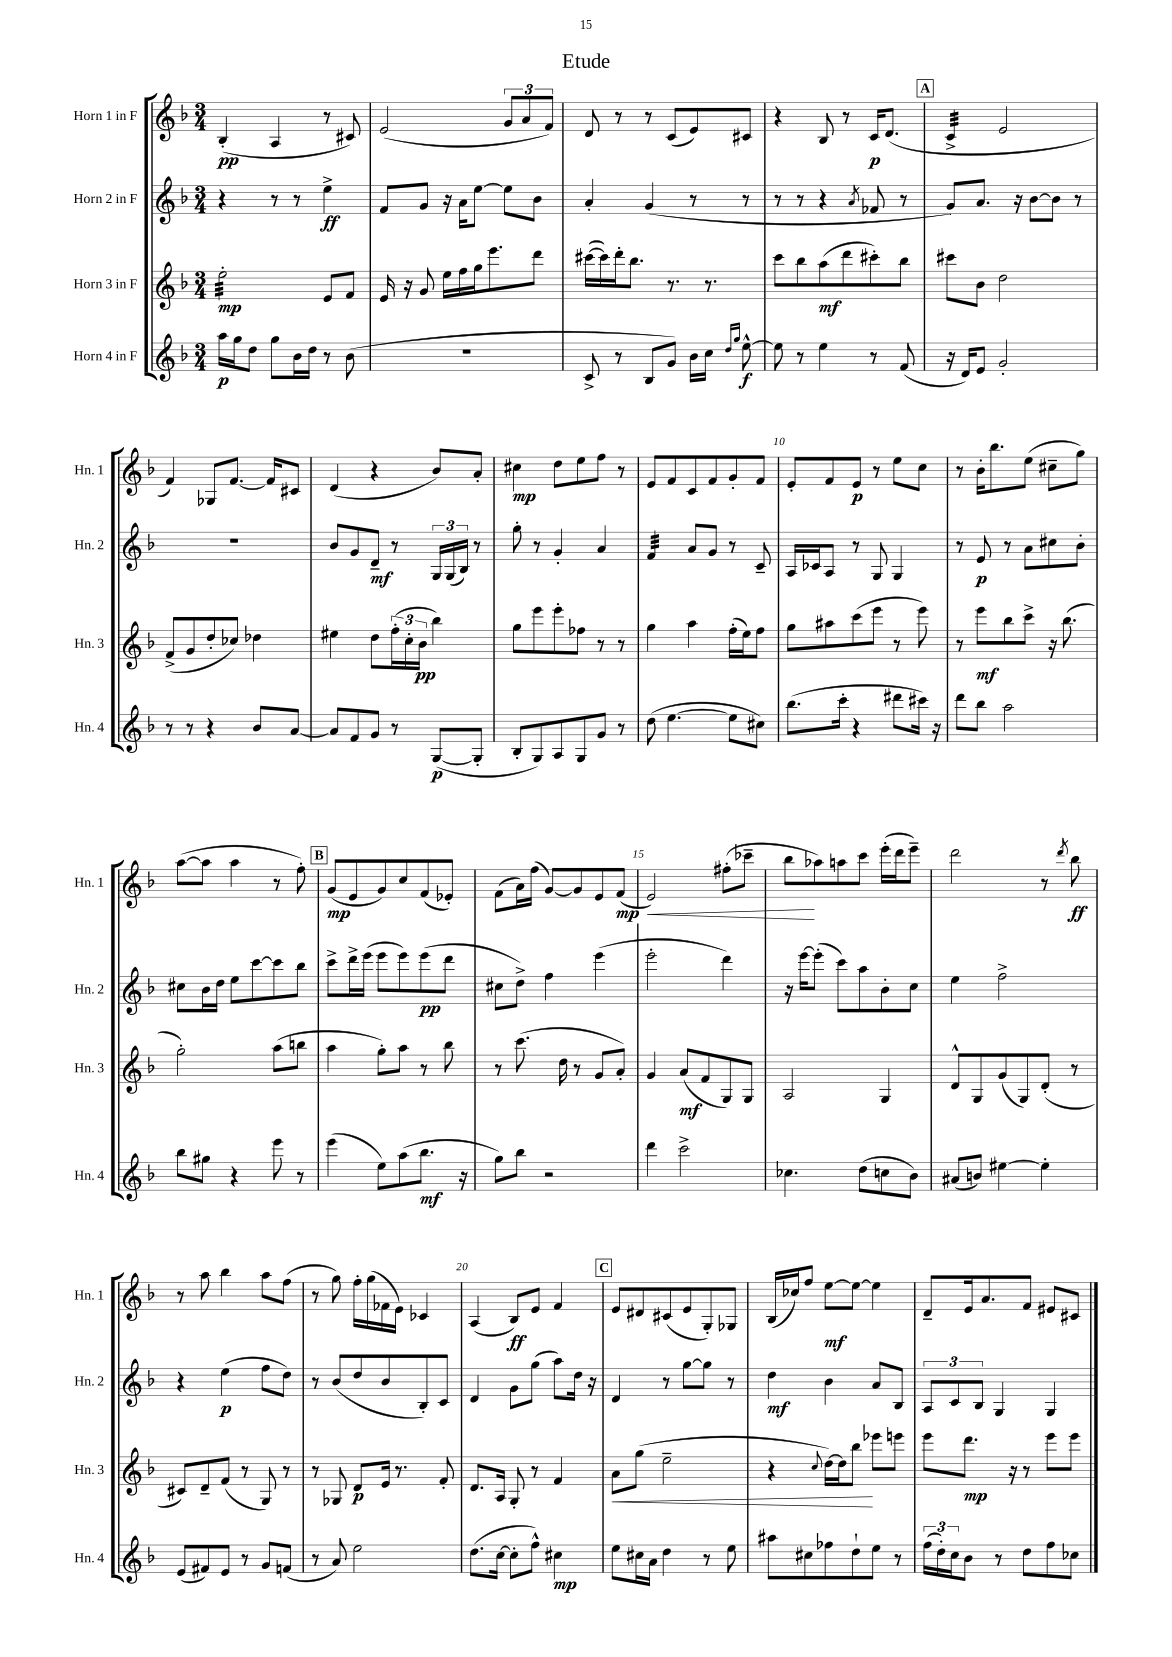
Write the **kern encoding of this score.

**kern	**kern	**kern	**kern
*staff4	*staff3	*staff2	*staff1
*clefG2	*clefG2	*clefG2	*clefG2
*k[b-]	*k[b-]	*k[b-]	*k[b-]
*M3/4	*M3/4	*M3/4	*M3/4
16aa	2ee'	4r	(4B-'
16gg	.	.	.
8dd	.	.	.
8gg	.	8r	4A
16b-	.	8r	.
16dd	.	.	.
8r	8e	4ee^	8r
(8b-	8f	.	8c#)
=	=	=	=
2.r	16e	8f	(2e
.	16r	.	.
.	8g	8g	.
.	16ee	16r	.
.	16ff	16a	.
.	16gg	[8ee	.
.	8.eee	.	.
.	.	8ee]	12g
.	.	.	12a
.	8ddd	8b-	.
.	.	.	12f)
=	=	=	=
8c^	([16ccc#	4a'	8d
.	16ccc#])	.	.
8r	16ddd'	.	8r
.	8.bb-	.	.
8B-	.	(4g	8r
8g)	8.r	.	(8c
16b-	.	8r	8e)
16cc	8.r	.	.
16qqdd	.	.	.
16qqgg	.	.	.
[8ee^^	.	8r	8c#
=	=	=	=
8ee]	8ccc	8r	4r
8r	8bb-	8r	.
4ee	(8aa	4r	8B-
.	8ddd	.	8r
.	.	8qa	.
8r	8ccc#')	8f-	16c
.	.	.	(8.d
(8f	8bb-	8r	.
=	=	=	=
16r	8ccc#	8g)	4c^
16d)	.	.	.
8e	8b-	8.a	.
2g'	2dd	.	2e
.	.	16r	.
.	.	[8b-	.
.	.	8b-]	.
.	.	8r	.
=	=	=	=
8r	(8f^	2.r	4f)
8r	8g	.	.
4r	8dd'	.	8G-
.	8cc-)	.	[8.f
8b-	4dd-	.	.
.	.	.	16f]
[8a	.	.	8c#
=	=	=	=
8a]	4ee#	8b-	(4d
8f	.	8g	.
8g	8dd	8d~	4r
8r	(24ff'	8r	.
.	24cc'	.	.
.	24b-	.	.
([8G	4bb-)	24G	8b-)
.	.	(24G	.
.	.	24B-)	.
8G']	.	8r	8a'
=	=	=	=
8B-'	8gg	8gg'	4cc#
8G)	8eee	8r	.
8A	8eee'	4g'	8dd
8G	8ff-	.	8ee
8g	8r	4a	8ff
8r	8r	.	8r
=	=	=	=
(8dd	4gg	4f	8e
[4.ee	.	.	8f
.	4aa	8a	8c
.	.	8g	8f
8ee]	(16ff'	8r	8g'
.	16ee)	.	.
8cc#)	8ff	8c~	8f
=	=	=	=
(8.bb-	8gg	16A	8e'
.	.	16c-	.
.	8aa#	8A	8f
16ccc'	.	.	.
4r	(8ccc	8r	8e
.	8eee	8G	8r
8ddd#	8r	4G	8ee
16ccc#)	8eee)	.	8cc
16r	.	.	.
=	=	=	=
8ddd	8r	8r	8r
8bb-	8eee	8e	16b-'
.	.	.	8.bb-
2aa	8bb-	8r	.
.	8ccc^	8a	(8ee
.	16r	8cc#	8cc#~
.	(8.bb-	.	.
.	.	8b-'	8gg)
=	=	=	=
8bb-	2gg')	8cc#	([8aa
8gg#	.	16b-	8aa]
.	.	16dd	.
4r	.	8ee	4aa
.	.	[8ccc	.
8eee	(8aa	8ccc]	8r
8r	8bb	8bb-	8ff')
=	=	=	=
(4eee	4aa	8ccc^	(8g
.	.	16ddd^	8e
.	.	(16eee	.
8ee)	8gg')	8eee	8g)
(8aa	8aa	8eee)	8cc
8.bb-	8r	(8eee	(8f
.	8bb-	8ddd	8e-')
16r	.	.	.
=	=	=	=
8gg)	8r	8cc#	(8f
8bb-	(8.ccc	8dd^)	16a)
.	.	.	(16ff
2r	.	4ff	[8g)
.	16dd	.	.
.	8r	.	8g]
.	8g	(4eee	8e
.	8a')	.	(8f
=	=	=	=
4ddd	4g	2eee'	2e)
2ccc^	(8a	.	.
.	8f	.	.
.	8G)	4ddd)	(8ff#'
.	8G	.	8ccc-~
=	=	=	=
4.cc-	2A	16r	8bb-
.	.	[16eee	.
.	.	(8eee']	8aa-)
.	.	8ccc)	8aa
(8dd	.	8aa	8ccc
8cc	4G	8b-'	(16eee'
.	.	.	16ddd
8b-)	.	8cc	8eee~)
=	=	=	=
(8a#	8d^^	4ee	2ddd
8b)	8G	.	.
[4ee#	(8g	2ff^	.
.	8G)	.	.
4ee#']	(8d'	.	8r
.	.	.	8qddd
.	8r	.	8bb-
=	=	=	=
(8e	8c#)	4r	8r
8f#)	8d~	.	8aa
8e	(8f	(4ee	4bb-
8r	8r	.	.
8g	8G)	8ff	8aa
(8f	8r	8dd)	(8ff
=	=	=	=
8r	8r	8r	8r
8a)	8G-	(8b-	8gg)
2ee	8d	8dd	16ff'
.	.	.	(16gg
.	16e	8b-	16f-
.	8.r	.	16e)
.	.	8B-')	4c-
.	8f'	8c	.
=	=	=	=
(8.dd	8.d	4d	(4A
[16cc	16A	.	.
8cc']	8G'	8g	8B-)
8ff^^)	8r	(8gg	8e
4cc#	4f	8aa)	4f
.	.	16dd	.
.	.	16r	.
=	=	=	=
8ee	8a	4d	8e
16cc#	(8gg	.	8d#
16a	.	.	.
4dd	2ee~	8r	(8c#
.	.	[8gg	8e
8r	.	8gg]	8G')
8ee	.	8r	8G-
=	=	=	=
8aa#	4r	4dd	(16B-
.	.	.	16cc-)
8cc#	.	.	8ff
.	8qqcc	.	.
8ff-	[16dd)	4b-	[8ee
.	16dd]	.	.
8dd`	8bb-	.	8ee_
8ee	8eee-	8a	4ee]
8r	8eee	8B-	.
=	=	=	=
(24ff	8eee	12A	8d~
24dd')	.	.	.
24cc	.	12c	.
8b-	8.ddd	.	16e
.	.	12B-	.
.	.	.	8.a
8r	.	4G	.
.	16r	.	.
8dd	8r	.	8f
8ff	8eee	4G	8e#
8cc-	8eee	.	8c#
==	==	==	==
*-	*-	*-	*-
